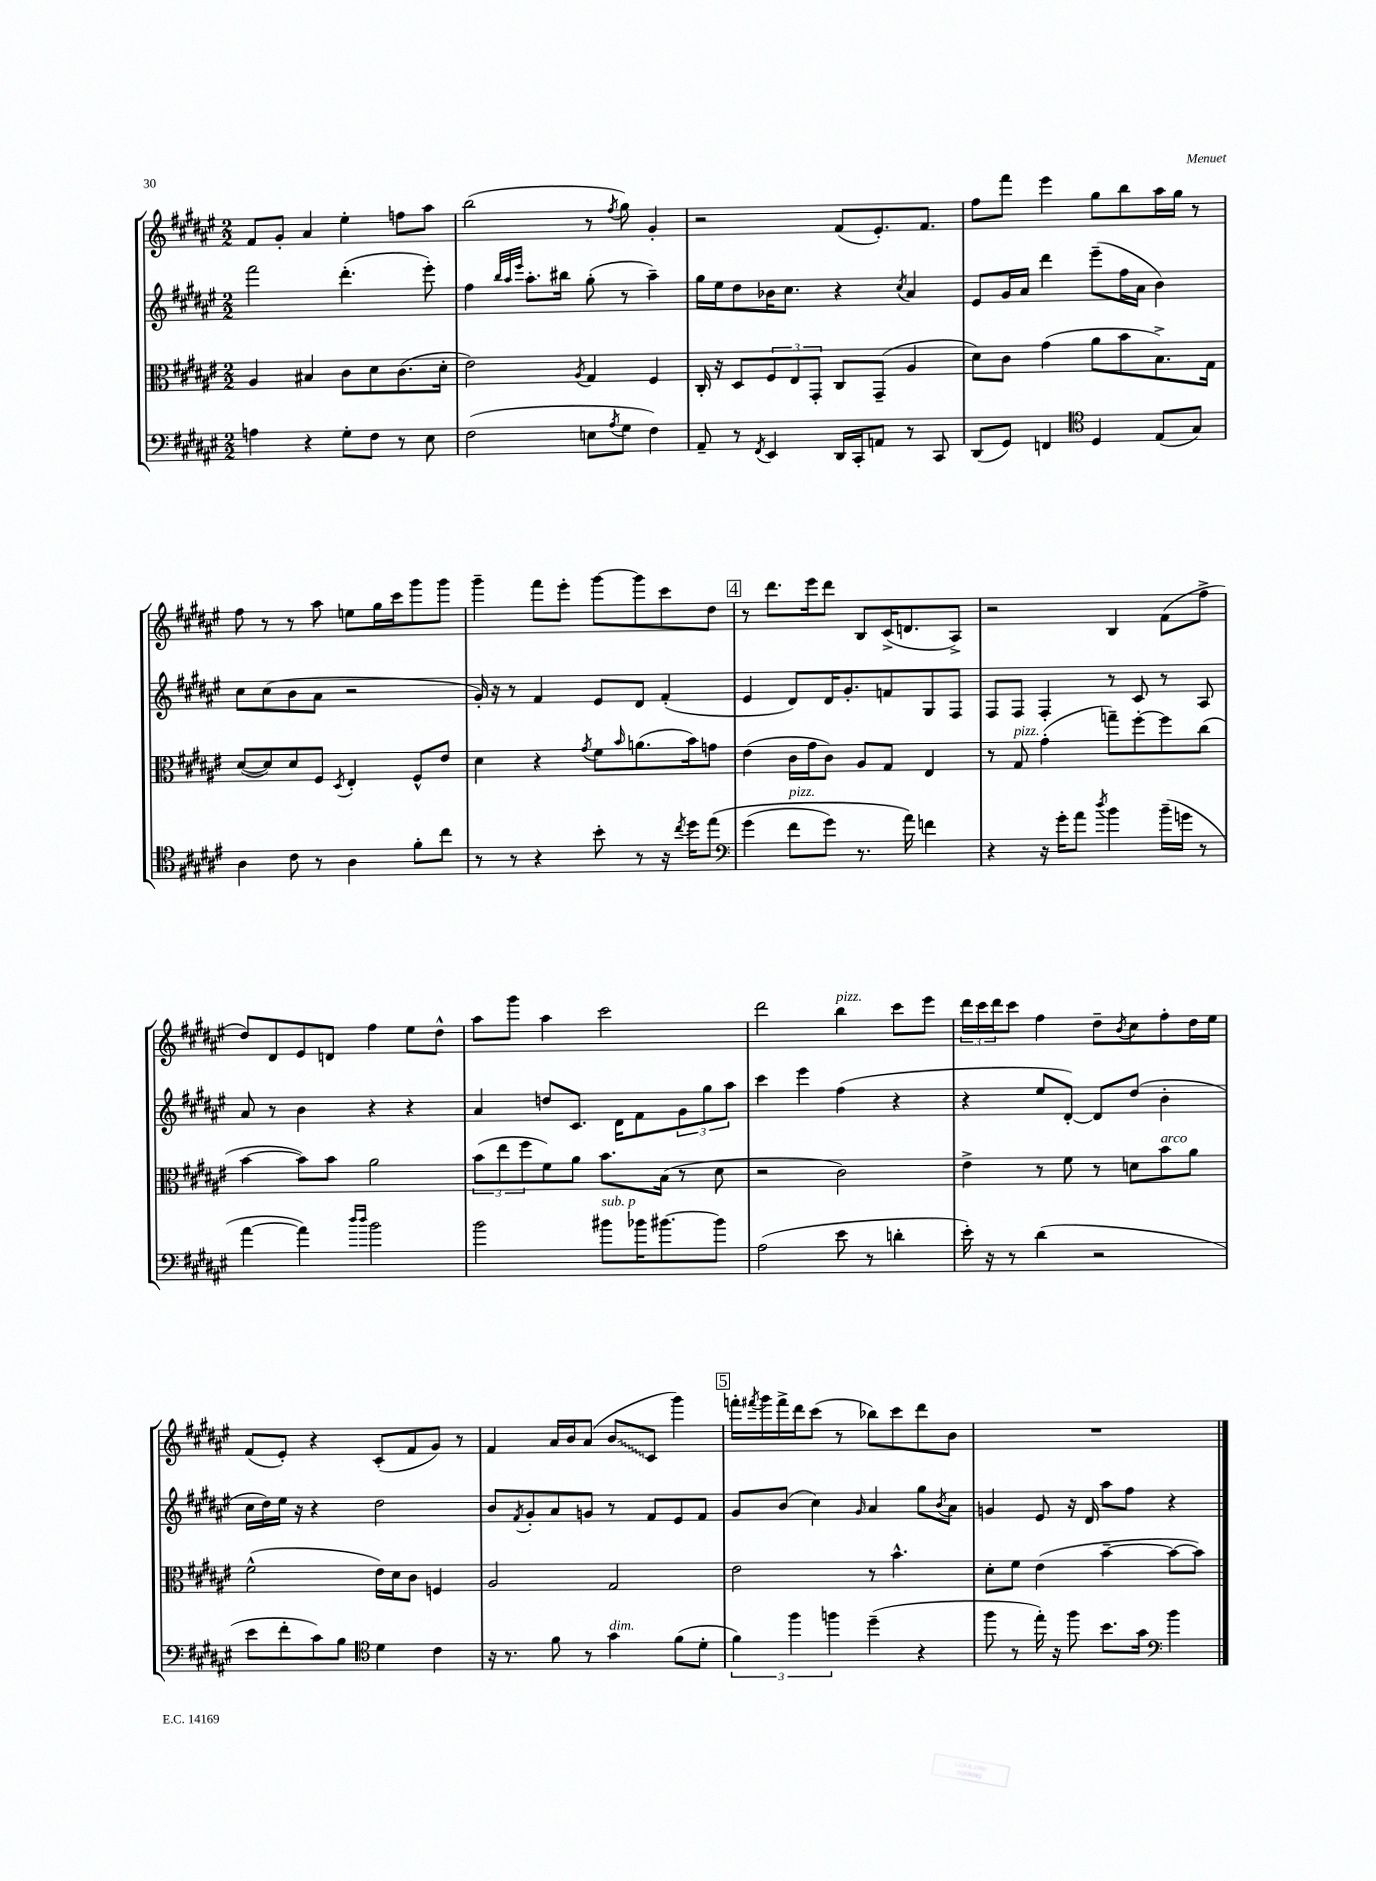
<<
\new StaffGroup <<
\new Staff = "s0" {
    \clef treble \key fis \major \numericTimeSignature \time 2/2
    fis'8 gis'8-. ais'4 eis''4-. f''8 ais''8 |
    b''2( r8 \acciaccatura { fis''8 } gis''8) gis'4-. |
    r2 fis'8( eis'8.-.) fis'8. |
    fis''8 fis'''8 eis'''4 gis''8 b''8 ais''16 gis''16 r8 |
    fis''8 r8 r8 ais''8 e''8 gis''16 cis'''16 gis'''8 gis'''8 |
    gis'''4-- fis'''8 eis'''8-. gis'''8~ gis'''8 cis'''8 dis''8 |
    \mark \markup { \box "4" } r8 dis'''8. eis'''16 dis'''8 b8 cis'16->( d'8. ais8->) |
    r2 b4 fis'8( fis''8-> |
    dis''8) dis'8 eis'8 d'8 fis''4 eis''8 dis''8-^ |
    ais''8 gis'''8 ais''4 cis'''2 |
    dis'''2 b''4^\markup { \italic "pizz." } cis'''8 eis'''8 |
    \tuplet 3/2 { dis'''16 cis'''16 dis'''16 } cis'''8 fis''4 dis''8-- \acciaccatura { b'8 } cis''8 fis''8-. dis''16 eis''16 |
    fis'8( eis'8-.) r4 cis'8-.( fis'8 gis'8) r8 |
    fis'4 ais'16 b'16 ais'8( \once \override Glissando.style = #'zigzag b'8\glissando cis'8 gis'''4) |
    \mark \markup { \box "5" } f'''16-. \acciaccatura { fis'''8 } gis'''16 fis'''16-> dis'''16 cis'''8( r8 bes''8) cis'''8 dis'''8 b'8 |
    R1 \bar "|." |
}
\new Staff = "s1" {
    \clef treble \key fis \major \numericTimeSignature \time 2/2
    fis'''2 dis'''4.-.( eis'''8-.) |
    fis''4 \grace { b''32 ais''32 eis'''32 } ais''8.-. bis''16 gis''8-.( r8 ais''4--) |
    gis''16 eis''16 dis''8 bes'16 cis''8. r4 \acciaccatura { cis''8 } ais'4 |
    eis'8 gis'16 ais'16 dis'''4 eis'''8--( fis''16 ais'16 b'4) |
    cis''8 cis''8( b'8 ais'8 r2 |
    gis'16-.) r16 r8 fis'4 eis'8 dis'8 fis'4-.( |
    \mark \markup { \box "4" } eis'4 dis'8) dis'16 gis'8.-. f'8 gis8 fis8 |
    fis8 fis8 fis4-. r8 cis'8 r8 ais8 |
    ais'8 r8 b'4 r4 r4 |
    ais'4 d''8 cis'8. dis'16 fis'8 \tuplet 3/2 { gis'8 gis''8 ais''8 } |
    cis'''4 eis'''4 fis''4( r4 |
    r4 eis''8 dis'8~-.) dis'8 dis''8( b'4-. |
    cis''16 dis''16) eis''16 r16 r4 dis''2 |
    b'8 \acciaccatura { fis'8 } gis'8-. ais'8 g'8 r8 fis'8 eis'8 fis'8 |
    \mark \markup { \box "5" } gis'8 b'8( cis''4) \grace { gis'16 } ais'4 gis''8 \acciaccatura { b'8 } ais'8 |
    g'4 eis'8 r16 dis'16 ais''8 fis''8 r4 \bar "|." |
}
\new Staff = "s2" {
    \clef alto \key fis \major \numericTimeSignature \time 2/2
    ais4 bis4 cis'8 dis'8 cis'8.( dis'16-. |
    eis'2) \acciaccatura { ais8 } gis4 fis4 |
    cis16-. r16 dis8 \tuplet 3/2 { fis8 eis8 gis,8-. } cis8 gis,8--( ais4 |
    dis'8) cis'8 gis'4( ais'8 b'8 b8.->) gis16 |
    dis'8~( dis'8) dis'8 fis8 \acciaccatura { dis8 } eis4-. fis8-^ eis'8 |
    dis'4 r4 \acciaccatura { gis'8 } fis'8 \grace { b'16 } a'8.( b'16) g'8 |
    \mark \markup { \box "4" } eis'4( cis'16 gis'16 cis'8) ais8 gis8 eis4 |
    r8 gis8^\markup { \italic "pizz." } gis'4-.( g''8--) fis''8~-. fis''8 cis''8( |
    b'4~ b'8) b'8 ais'2 |
    \tuplet 3/2 { b'8( eis''8 fis''8 } fis'8) ais'8 b'8. b16( r8 dis'8 |
    r2 cis'2) |
    eis'4-> r8 fis'8 r8 d'8 b'8^\markup { \italic "arco" } ais'8 |
    fis'2-^( eis'16) dis'16 cis'8 f4 |
    ais2 gis2 |
    \mark \markup { \box "5" } eis'2 r8 b'4.-^ |
    dis'8-. fis'8 eis'4( b'4~-- b'8~ b'8) \bar "|." |
}
\new Staff = "s3" {
    \clef bass \key fis \major \numericTimeSignature \time 2/2
    a4 r4 gis8-. fis8 r8 eis8 |
    fis2( e8 \acciaccatura { ais8 } gis8 fis4) |
    ais,8-- r8 \acciaccatura { fis,8 } eis,4 dis,16 cis,16-. a,8 r8 cis,8 |
    dis,8( gis,8) f,4 \clef tenor dis4 eis8( gis8) |
    ais4 cis'8 r8 ais4 fis'8-. cis''8 |
    r8 r8 r4 b'8-. r8 r16 \acciaccatura { cis''8 } dis''16 eis''8\( |
    \mark \markup { \box "4" } \clef bass gis'4( fis'8^\markup { \italic "pizz." } gis'8) r8. ais'16\) f'4 |
    r4 r16 gis'16-. ais'8 \acciaccatura { dis''8 } b'4 b'16--( g'16 r8 |
    ais'4~ ais'4) \grace { dis''16 dis''16 } b'2 |
    b'2 bis'8^\markup { \italic "sub. p" } bes'16 bis'8.~ bis'8 |
    ais2( eis'8 r8 d'4-. |
    eis'16-.) r16 r8 dis'4( r2 |
    eis'8 fis'8-. cis'8) b8 \clef tenor dis'4 cis'4 |
    r16 r8. fis'8 r8 gis'4^\markup { \italic "dim." } fis'8( dis'8-. |
    \mark \markup { \box "5" } \tuplet 3/2 { fis'4) fis''4 f''4 } dis''4--( r4 |
    fis''8 r8 eis''16-.) r16 fis''8 b'8. gis'16 \clef bass b'4 \bar "|." |
}
>>
>>
\layout { \context { \Score \remove "Bar_number_engraver" } }
